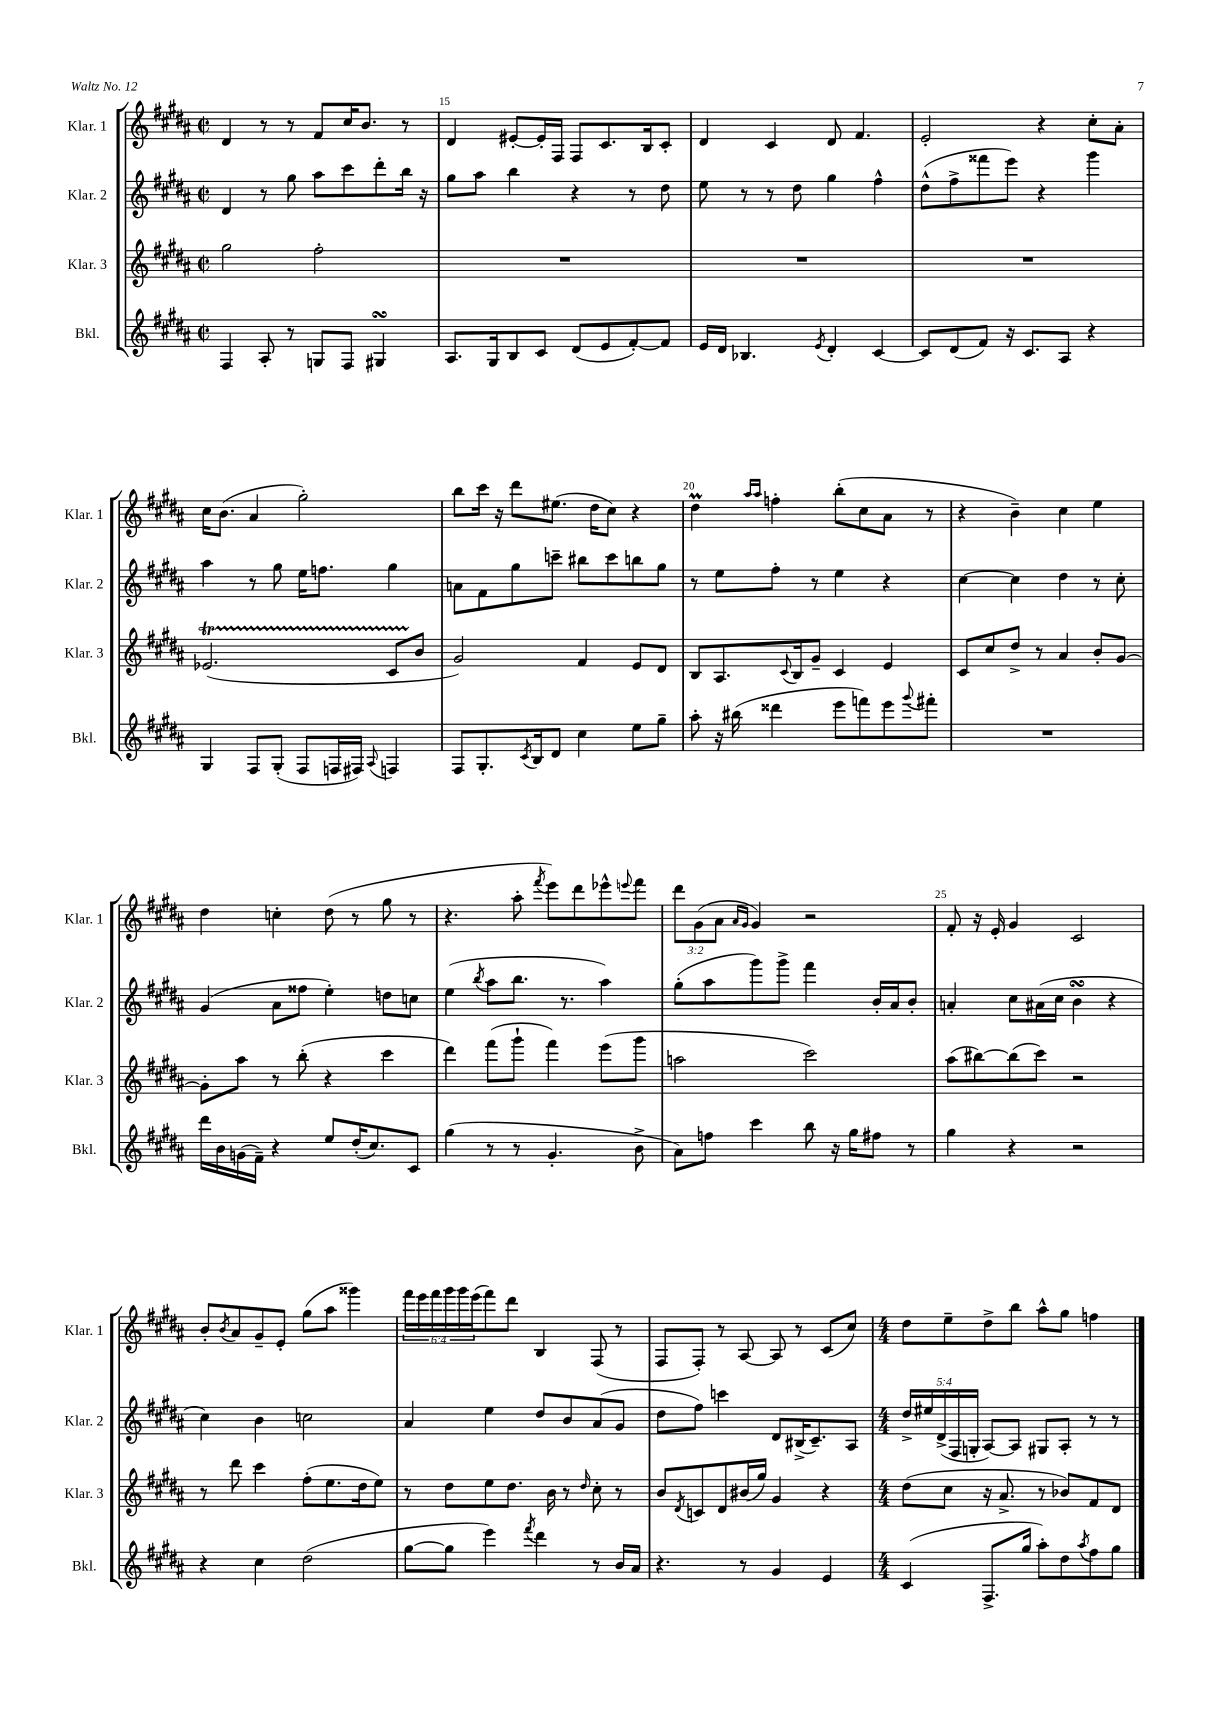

**kern	**kern	**kern	**kern
*staff4	*staff3	*staff2	*staff1
*clefG2	*clefG2	*clefG2	*clefG2
*k[f#c#g#d#a#]	*k[f#c#g#d#a#]	*k[f#c#g#d#a#]	*k[f#c#g#d#a#]
*M2/2	*M2/2	*M2/2	*M2/2
*met(c|)	*met(c|)	*met(c|)	*met(c|)
4F#/	2gg#\	4d#/	4d#/
8A#'/	.	8r	8r
8r	.	8gg#\	8r
8G/L	2ff#'\	8aa#\L	8f#/L
8F#/J	.	8ccc#\	16cc#/K
.	.	.	8.b/J
4G#/	.	8ddd#'\	.
.	.	16bb\Jk	8r
.	.	16r	.
=	=	=	=
8.A#/L	1r	8gg#\L	4d#/
.	.	8aa#\J	.
16G#/k	.	.	.
8B/	.	4bb\	[8e#'/L
8c#/J	.	.	16e#'/]L
.	.	.	16F#/JJ
(8d#/L	.	4r	8F#/L
8e/	.	.	8.c#/
[8f#'/)	.	8r	.
.	.	.	16B/k
8f#/]J	.	8dd#\	8c#'/J
=	=	=	=
16e/LL	1r	8ee\	4d#/
16d#/JJ	.	.	.
4.B-/	.	8r	.
.	.	8r	4c#/
.	.	8dd#\	.
8qe/	.	.	.
4d#'/	.	4gg#\	8d#/
.	.	.	4.f#/
[4c#/	.	4ff#^^\	.
=	=	=	=
8c#/]L	1r	(8dd#^^\L	2e'/
(8d#/	.	8ff#^\	.
8f#/J)	.	8fff##\	.
16r	.	8eee\J)	.
8.c#/L	.	.	.
.	.	4r	4r
8A#/J	.	.	.
4r	.	4ggg#\	8cc#'\L
.	.	.	8a#'\J
=	=	=	=
4G#/	(2.e-/	4aa#\	16cc#\LK
.	.	.	(8.b\J
8F#/L	.	8r	4a#/
(8G#'/J	.	8gg#\	.
8F#/L	.	16ee\LK	2gg#'\)
.	.	8.ff\J	.
16F/L	.	.	.
16F#/JJ)	.	.	.
8qqA#/	.	.	.
4F/	8c#/L	4gg#\	.
.	8b/J	.	.
=	=	=	=
8F#/L	2g#/)	8a\L	8bb\L
8.G#'/	.	8f#\	16ccc#\Jk
.	.	.	16r
.	.	8gg#\	8ddd#\L
8qc#/	.	.	.
16B/k	.	.	.
8d#/J	.	8ccc~\J	(8.ee#\J
4cc#\	4f#/	8bb#\L	.
.	.	.	16dd#\LK
.	.	8ccc\	8cc#\J)
8ee\L	8e/L	8bb\	4r
8gg#~\J	8d#/J	8gg#\J	.
=	=	=	=
8aa#'\	8B/L	8r	4dd#\
16r	8.A#/	8ee\L	.
(16bb#\	.	.	.
.	.	.	16qqaa#/LL
.	.	.	16qqaa#/JJ
4ddd##\	.	8ff#'\J	4ff'\
.	8qqc#/	.	.
.	16B/k	.	.
.	8g#~/J	8r	.
8eee\L	4c#/	4ee\	(8bb'\L
8fff\)	.	.	8cc#\
8eee\	4e/	4r	8a#\J
8qqggg#/	.	.	.
8fff#'\J	.	.	8r
=	=	=	=
1r	8c#/L	[4cc#\	4r
.	8cc#/	.	.
.	8dd#^/J	4cc#\]	4b~\)
.	8r	.	.
.	4a#/	4dd#\	4cc#\
.	8b'/L	8r	4ee\
.	[8g#/J	8cc#'\	.
=	=	=	=
16ddd#\LL	8g#'\]L	(4g#/	4dd#\
16b\	.	.	.
(16g\	8aa#\J	.	.
16f#~\JJ)	.	.	.
4r	8r	8a#\L	4cc'\
.	(8bb'\	8ff##\J	.
8ee/L	4r	4ee'\)	(8dd#\
(16dd#'/K	.	.	8r
8.cc#/)	.	.	.
.	4ccc#\	8dd\L	8gg#\
8c#/J	.	8cc\J	8r
=	=	=	=
(4gg#\	4ddd#\)	(4ee\	4.r
.	.	8qbb/	.
8r	(8fff#\L	8aa#\L	.
8r	8ggg#`\J	8.bb\J	8aa#'\
.	.	.	8qfff#/
4.g#'/	4fff#\)	.	8eee\L)
.	.	8.r	.
.	.	.	8ddd#\
.	(8eee\L	4aa#\)	8eee-^^\
.	.	.	8qqeee/
8b^\	8ggg#\J	.	8fff#\J
=	=	=	=
8a#\L)	2aa\	(8gg#'\L	12ddd#\L
.	.	.	(12g#\
8ff\J	.	8aa#\	.
.	.	.	12a#\J
.	.	.	16qqa#/LL
.	.	.	16qqg#/JJ
4ccc#\	.	8ggg#\)	4g#/)
.	.	8ggg#^\J	.
8bb\	2ccc#\)	4fff#\	2r
16r	.	.	.
16gg#\LK	.	.	.
8ff#\J	.	16b'/LL	.
.	.	16a#/J	.
8r	.	8b'/J	.
=	=	=	=
4gg#\	(8aa#\L	4a'/	8f#'/
.	[8bb#\)	.	16r
.	.	.	16e'/
4r	(8bb#\]	8cc#\L	4g#/
.	8ccc#\J)	(16a#\L	.
.	.	16cc#\JJ	.
2r	2r	4b\	2c#/
.	.	4r	.
=	=	=	=
4r	8r	4cc#\)	8b'/L
.	.	.	8qb/
.	8ddd#\	.	8a#/
4cc#\	4ccc#\	4b\	8g#~/
.	.	.	8e'/J
(2dd#\	(8ff#'\L	2cc\	(8gg#\L
.	8.ee\	.	8aa#\J
.	.	.	4ggg##\)
.	16dd#\k	.	.
.	8ee\J)	.	.
=	=	=	=
[8gg#\L	8r	4a#/	24fff#\LL
.	.	.	24eee\
.	.	.	24fff#\
8gg#\]J	8dd#\L	.	24ggg#\
.	.	.	24ggg#\
.	.	.	(24eee\J
4eee\)	8ee\	4ee\	8fff#\)
.	8.dd#\J	.	8ddd#\J
8qfff#/	.	.	.
4ddd#\	.	8dd#/L	4B/
.	16b\	.	.
.	8r	8b/	.
.	16qqdd#/	.	.
8r	8cc#'\	(8a#/	(8F#/
16b/LL	8r	8g#/J	8r
16a#/JJ	.	.	.
=	=	=	=
4.r	8b/L	8dd#\L	8F#/L
.	8qd#/	.	.
.	8c/	8ff#\J)	8F#'/J)
.	8d#/	4ccc\	8r
8r	(16b#/L	.	[8A#/
.	16gg#/JJ)	.	.
4g#/	4g#/	8d#/L	8A#/]
.	.	(16B#^/K	8r
.	.	8.c#~/)	.
4e/	4r	.	(8c#/L
.	.	8A#/J	8cc#/J)
=	=	=	=
*M4/4	*M4/4	*M4/4	*M4/4
(4c#/	(8dd#\L	20dd#^/LL	8dd#\L
.	.	20ee#/	.
.	.	(20d#^/	.
.	8cc#\J	.	8ee~\
.	.	20F#/	.
.	.	20G'/JJ	.
8.F#^/L	16r	[8A#/L)	8dd#^\
.	8.a#^/	.	.
.	.	8A#/]J	8bb\J
16gg#/Jk	.	.	.
8aa#'\L)	8r	8G#/L	8aa#^^\L
8dd#\	8b-/L)	8A#'/J	8gg#\J
8qaa#/	.	.	.
8ff#\	8f#/	8r	4ff\
8gg#\J	8d#/J	8r	.
==	==	==	==
*-	*-	*-	*-
